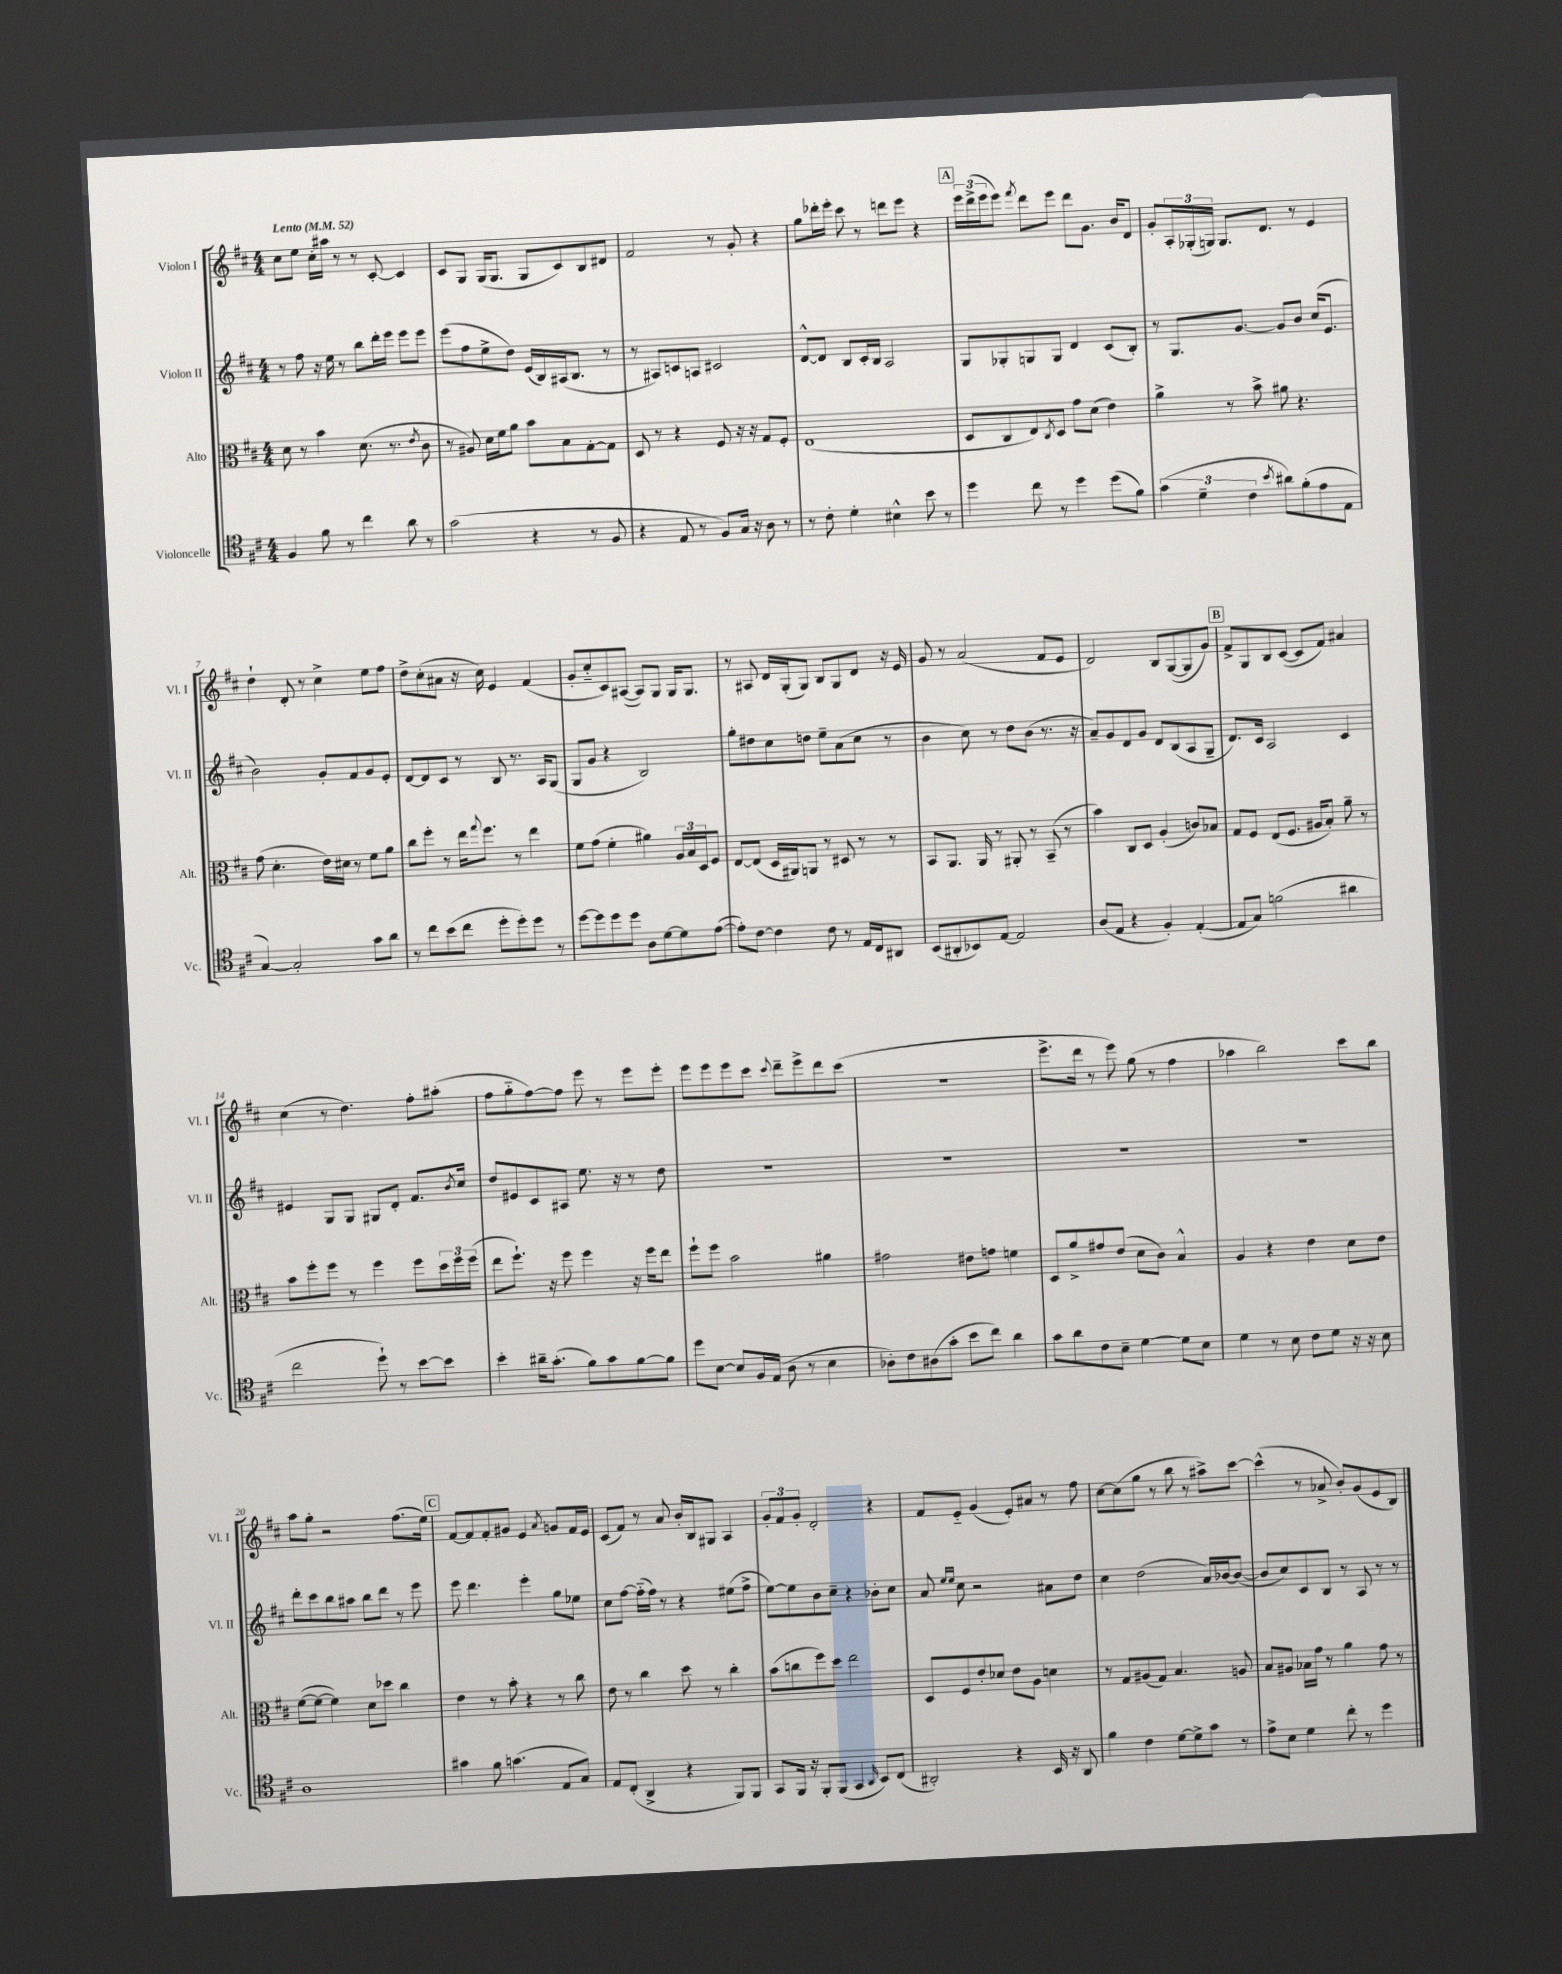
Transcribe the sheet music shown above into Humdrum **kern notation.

**kern	**kern	**kern	**kern
*part4	*part3	*part2	*part1
*staff4	*staff3	*staff2	*staff1
*I"Violoncelle	*I"Alto	*I"Violon II	*I"Violon I
*I'Vc.	*I'Alt.	*I'Vl. II	*I'Vl. I
*clefC4	*clefC3	*clefG2	*clefG2
*k[f#c#]	*k[f#c#]	*k[f#c#]	*k[f#c#]
*M4/4	*M4/4	*M4/4	*M4/4
*MM52	*MM52	*MM52	*MM52
=1	=1	=1	=1
!	!	!	!LO:TX:a:B:t=Lento
4F#/	8d\	8r	8cc#\L
.	8r	8ff#\	8ee\J
8f#\	4b\	16r	16cc#'\LL
.	.	16ee\	16aa#X\JJ
8r	.	8r	8r
4cc#\	(8.d\	8bb\L	8r
.	.	16ddd'\L	[8c#'/
.	8.r	16eee\JJ	.
8a\	.	8eee\L	4c#/]
.	8qe/	.	.
8r	8c#\	8eee\J	.
=2	=2	=2	=2
(2g\	8r	(8eee\L	8c#/L
.	8A#X/)	8ff#\	8G/J
.	16d\LL	8ee^\	(16G/KL
.	16f#\J	.	8.G/J
.	8a\J	8dd\J)	.
4r	8b\L	(16e/LL	8G/L
.	.	16B/)	.
.	8B\	(16A#X/J	8c#/)
.	.	8.B/J	.
8r	[8G'\	.	8B/
8F#/	8G\J]	8r	8d#X/J
=3	=3	=3	=3
4r	8D/	8r	2f#/
.	8r	8A#X/L)	.
8E/	4r	8cn/	.
8r	.	8An/J	.
8F#/L)	8F#/	2c#X/	8r
16G/Jk	16r	.	8g'/
16r	16r	.	.
8A\	8G/L	.	4r
8r	8F#'/J	.	.
=4	=4	=4	=4
8r	(1E	[8d^^/L	8gg\L
8c#'\	.	8d/J]	16ddd-X'\L
.	.	.	16eee'\JJ
4d'\	.	8B/L	8ccc#\
.	.	16c#'/L	8r
.	.	16B/JJ	.
4B#X^^\	.	2A/	8dddn\L
.	.	.	8eee\J
8b\	.	.	4r
8r	.	.	.
!!LO:REH:place=s1:t=A
=5	=5	=5	=5
4dd\	8D/L	8G/L	24eee\LL
.	.	.	(24ddd^\
.	.	.	24eee\J
.	8C#/	8G-X'/	8eee\J)
.	.	.	8qfff#/
8cc#\	8E/)	8Gn/	8ddd\L
.	8qC#/	.	.
8r	8D/J	8G/J	8eee\J
4dd\	8g\L	4d/	8ddd\L
.	(8d\J	.	8.g\J
(8dd\L	4e\)	(8c#/L	.
.	.	.	16b/KL
8f#\J)	.	8B'/J)	8d/J
=6	=6	=6	=6
(6g\	4a^\	8r	8g'/L
.	.	8.G/L	24A'/L
6d~\	.	.	(24G-X'/
.	.	.	24Gn/JJ)
.	8r	.	8.G/L
.	.	[8.g/J	.
6c#\	.	.	.
.	8b^\	.	.
.	.	.	8.d/J
8qb/	.	.	.
8a#X\L)	8a#X\	8g/L]	.
(8f#'\	4.r	8b/J	8r
8e\	.	(16cc#/KL	4e/
.	.	8.e/J	.
8E\J	.	.	.
!!LO:LB:g=z
=7	=7	=7	=7
[4G/)	(8g\	2b\)	4dd`\
.	4.d'\	.	.
2G'/]	.	.	8d'/
.	.	.	8r
.	16e\LL)	8g'/L	4cc#^\
.	16d#X\JJ	.	.
.	8r	8f#/	.
8g\L	8f#\L	8g/	8ee\L
8a\J	8a\J	8e'/J	8ff#\J
=8	=8	=8	=8
8r	8cc#\L	[8d/L	8dd^\L
8cc#\L	8ff#'\J	8d/]	(8cc#'\
(8b\	8r	8c#/J	8a#X\J
8cc#\J	16ee\KL	8r	16r
.	8qqgg/	.	.
.	8.ff#\J	.	16cc#\)
8dd'\L	.	8B/	4e/
8dd'\)	8r	8.r	.
8dd\J	4ee\	.	(4f#/
.	.	16A/KL	.
8r	.	(8G/J	.
=9	=9	=9	=9
[8dd\L	8f#\L	8G/L	8g'/L
8dd\]	(8g\J	8g/J	8cc#/
8dd\	4f#'\	4r	8c#/)
8dd\J	.	.	([8A#X/J
8A\L	4a#X\)	2B/)	8A#/L])
[8d\	.	.	8G/J
8d\]	24A/LL	.	16G/KL
.	24B/	.	.
.	.	.	8.G/J
.	24D/J	.	.
([8e\J	8F#/J	.	.
=10	=10	=10	=10
8e'\L])	[8E/L	8gg'\L	8r
[8c#\J	(8E/J]	8dd#X\	8A#X/
4c#\]	16D/LL	8cc#\	16d/LL
.	16AA#X/J)	.	(16G'/J
.	8AAn/J	8ddn\J	8G/J)
8c#\	8r	8ee~\L	8B/L
8r	8D#X/	(8a\	8G/
16E/LL	8r	8cc#\J	8d/J
16C#/J	.	.	.
8AA#X/J	8r	8r	16r
.	.	.	16e/
=11	=11	=11	=11
(8BB/L	8BB/L	4b\	8g/
8AA#X'/	8.AA/J	.	8r
8BB-X/)	.	8cc#\)	(2a/
.	16AA/	.	.
[8E/J	8r	8r	.
2E/]	8AA#X'/	8dd\L	.
.	8r	(8b\J	.
.	(8BB~/	8.r	8f#/L
.	8r	.	8e/J
.	.	16r	.
=12	=12	=12	=12
(8A/L	4b\)	8a~/L)	2d/)
8E/J	.	8g/	.
4r	8C#/L	8d/	.
.	8D/J	8g/J	.
4F#'/)	(4A'/	8d/L	8B/L
.	.	(8B/	([8G/
([4E'/	8cn/L)	8A/	8G/]
.	8B-X/J	8G~/J	8g/J)
!!LO:REH:place=s1:t=B
=13	=13	=13	=13
8E/L]	8G/L	8.d/L)	8f#^/L
8G/J)	8F#/J	.	8G/
.	.	16c#/Jk	.
(2fn\	(8E/L	2A/	8B/
.	8.F#/J	.	([8c#/J
.	.	.	8c#/L]
.	16A#X/KL	.	.
.	8B'/J)	.	8f#/J)
4a#X\	8a~\	4c#/	4a#X/
.	8r	.	.
!!LO:LB:g=z
=14	=14	=14	=14
2cc#\	8b\L	4e#X/	(4cc#\
.	8ff#'\	.	.
.	8ff#\J	8G/L	8r
.	8r	8G/J	4.dd\)
8dd`\)	4ff#\	8G#X/L	.
8r	.	8d'/J	.
[8b\L	8ff#\L	8.f#/L	8ff#'\L
8b\J]	24dd\L	.	(8aa#X'\J
.	24ff#\	.	.
.	.	8qb/	.
.	.	16cc#/Jk	.
.	(24ff#\JJ	.	.
=15	=15	=15	=15
4b'\	8ee\L	8dd/L	8ff#\L
.	8.ff#`\J)	8e#X/	8gg\
16a#X~\KL	.	8c#/	[8ff#\)
(8.g'\J	16r	.	.
.	8ff#\	8A#X/J	8ff#\J]
8f#\L)	4ff#\	8.ee\	8eee\
8g\	.	.	8r
.	.	16r	.
[8f#\	16r	8r	8eee\L
.	16ff#\KL	.	.
8f#\J]	8ee\J	8dd\	8eee'\J
=16	=16	=16	=16
8dd\L	8ff#`\L	1r	8eee\L
[8B\J	8ff#\J	.	8eee\
8B/L]	2b\	.	8eee\
16F#/L	.	.	8ccc#\J
(16E/JJ	.	.	.
.	.	.	8qqccc#/
8A\	.	.	8ddd~\L
8r	.	.	8eee^\
4B\	4a#X\	.	8ddd\
.	.	.	(8ccc#\J
=17	=17	=17	=17
8A-X'\L)	2g#X\	1r	1r
8c#\	.	.	.
(8A#X\	.	.	.
8g'\J	.	.	.
8b\L	8e#X\L	.	.
8cc#\J)	8gn\J	.	.
4a\	4fn\	.	.
=18	=18	=18	=18
8g\L	8D/L	1r	8.eee^\L
8a\	8a^/	.	.
.	.	.	16ddd\Jk
8c#\	8g#X/	.	8r
8B~\J	(8e/J	.	8eee\)
[4d\	8d\L	.	(8gg\
.	8c#\J)	.	8r
8d\L]	4B^^/	.	4ff#\
8B\J	.	.	.
=19	=19	=19	=19
4d\	4A/	1r	4aa-X\
8r	4r	.	2bb\)
8B\	.	.	.
8c#\L	4e\	.	.
8d\J	.	.	.
16r	8d\L	.	8ccc#\L
16r	.	.	.
8B\	8e\J	.	8bb\J
!!LO:LB:g=z
=20	=20	=20	=20
1A	([8f#\L	8ddd'\L	8aa\L
.	8f#\J_	8ccc#\	8gg'\J
.	4f#\])	8bb\	2r
.	.	8aa#X\J	.
.	8d\L	8bb\L	.
.	8dd-X\J	8ddd\J	.
.	4cc#\	8r	(8.ff#\L
.	.	8eee\	.
.	.	.	16ee\Jk)
!!LO:REH:place=s1:t=C
=21	=21	=21	=21
4g#X\	4e\	8eee\	[8f#/L
.	.	4.ddd\	8f#/]
8f#\	8r	.	8f#'/
(4.gn\	8b'\	.	8g#X/J
.	4r	4eee'\	4e/
.	.	.	8qa/
8E/L	8r	8gg\L	8gn/L
8G/J)	8cc#\	8ee-X\J	16f#/L
.	.	.	16e/JJ
=22	=22	=22	=22
8E/L	8e\	8cc#\L	(8c#/L
(8C#'/J	8r	[8ff#\J	8f#/J)
4AA^/	4cc#\	(16ff#\LL]	8r
.	.	16ff#\JJ)	.
.	.	8r	8a/
4r	8dd\	4r	16b'/LL
.	.	.	16B/J
.	8r	.	8G#X/J
8FF#/L)	4cc#'\	(8ee#X\L	4A/
8FF#/J	.	8ff#^\J	.
=23	=23	=23	=23
8GG/L	(8b\L	[8ee\L)	12g'/L
.	.	.	12f#/
16FF#/Jk	8ccn\	8ee\]	.
.	.	.	12g'/J
16r	.	.	.
8FF#'/L	8ff#\)	8b\	2d'/
(8FF#/J	8dd\J	8cc#~\J	.
4GG/	2ee\	4r	.
16qqAA/	.	.	.
8BB/L)	.	8b-X'\L	4r
(8C#/J	.	8cc#\J	.
=24	=24	=24	=24
2AA#X'/)	8D/L	8a/	8f#/L
.	.	16qqee/LL	.
.	.	16qqee/JJ	.
.	8F#/	8cc#\	8e/J
.	8e'/	2r	(4g/
.	8d-X/J	.	.
4r	8e\L	.	8e'/L)
.	8A\J	.	8a#X/J
16BB/	4dn\	8a#X\L	8r
16r	.	.	.
8AA#/	.	8dd\J	8ff#\
=25	=25	=25	=25
4f#\	8r	4cc#\	[8cc#\L
.	8G/L	.	(8cc#\]
4c#\	(8A#X/	(2dd\	8gg\J
.	8G/J)	.	8r
[8d\L	4.B/	.	8bb\
8d^\]	.	.	8r
8g\J	.	16a/LL)	8aa#X^\L)
.	.	[16b-X/J	.
8r	8An/	(8b-/J_	[8ccc#\J
=26	=26	=26	=26
8e^\L	8B/L	8b-/L]	(4ccc#^^\]
8B\J	8A#X/J	8cc#/)	.
4d\	16B-X\LL	8c#/	8r
.	16g\JJ	.	.
.	8r	8B/J	8a-X^/
8cc#'\	4a\	8r	8b'/L)
8r	.	8A/	(8g/
4dd\	8g\	8r	8e/
.	8r	8r	8B/J)
==	==	==	==
*-	*-	*-	*-
